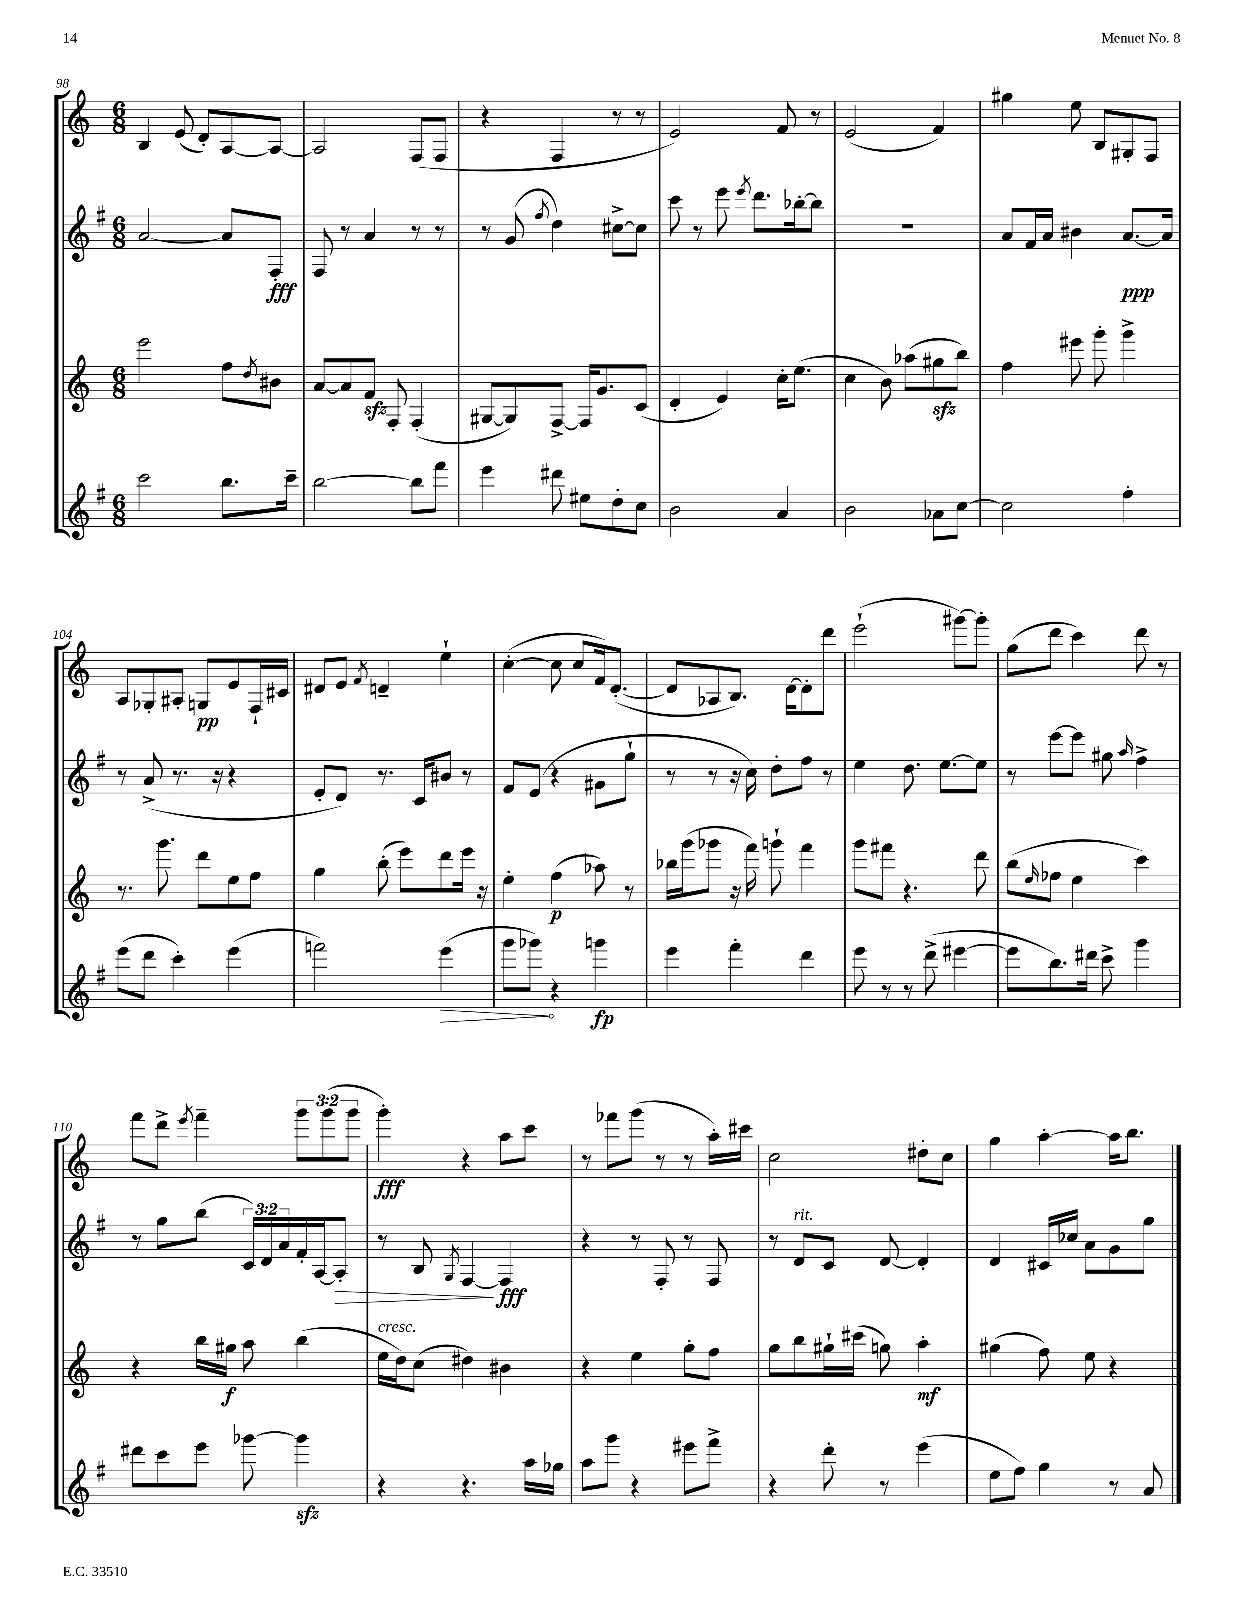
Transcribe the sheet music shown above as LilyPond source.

<<
\new StaffGroup <<
\new Staff = "s0" {
    \clef treble \key c \major \numericTimeSignature \time 6/8 \override Staff.TupletNumber.text = #tuplet-number::calc-fraction-text
    b4 e'8( d'8-.) a8~ a8~ |
    a2 f8( f8 |
    r4 f4 r8 r8 |
    e'2) f'8 r8 |
    e'2( f'4) |
    gis''4 e''8 b8 gis8-. f8 |
    a8 ges8-. ais8-. g8\pp e'8 f16-! cis'16 |
    dis'8 e'8 \acciaccatura { f'8 } d'4-- e''4-! |
    c''4~-.( c''8 c''8 f'16) d'8.~-.( |
    d'8 aes8 b8.) d'16~ d'8-. d'''8 |
    e'''2-!( gis'''8~) gis'''8-. |
    g''8( d'''8 c'''4) d'''8 r8 |
    f'''8 d'''8-> \acciaccatura { e'''8 } f'''4-- \tuplet 3/2 { g'''8 g'''8( g'''8 } |
    g'''4-.\fff) r4 a''8 c'''8 |
    r8 fes'''8 g'''8( r8 r8 a''16-.) cis'''16 |
    c''2 dis''8-. c''8 |
    g''4 a''4~-. a''16 b''8. \bar "|." |
}
\new Staff = "s1" {
    \clef treble \key g \major \numericTimeSignature \time 6/8 \override Staff.TupletNumber.text = #tuplet-number::calc-fraction-text
    a'2~ a'8 fis8-.\fff |
    fis8 r8 a'4 r8 r8 |
    r8 g'8( \acciaccatura { fis''8 } d''4) cis''8~-> cis''8 |
    c'''8 r8 e'''8 \acciaccatura { e'''8 } d'''8. bes''16~-. bes''8 |
    R2. |
    a'8 fis'16 a'16 bis'4 a'8.~\ppp a'16 |
    r8 a'8->( r8. r16 r4 |
    e'8-. d'8) r8. c'16 bis'8 r8 |
    fis'8 e'8( r4 gis'8 g''8-! |
    r8 r8 r16 c''16) d''8-. fis''8 r8 |
    e''4 d''8. e''8.~ e''8 |
    r8 e'''8~ e'''8 gis''8 \grace { a''16 } fis''4-> |
    r8 g''8 b''8( \tuplet 3/2 { c'16) d'16 a'16 } fis'16-. a16~ a8-.\> |
    r8 b8 \acciaccatura { g8 } fis4~\! fis4\fff |
    r4 r8 fis8-. r8 fis8 |
    r8 d'8^\markup { \italic "rit." } c'8 d'8~ d'4-. |
    d'4 cis'16 ces''16 a'8 g'8 g''8 \bar "|." |
}
\new Staff = "s2" {
    \clef treble \key c \major \numericTimeSignature \time 6/8
    e'''2 f''8 \acciaccatura { d''8 } bis'8 |
    a'8~ a'8 f'8\sfz f8-. f4-.( |
    gis8~ gis8) f8~-> f16 g'8. c'8( |
    d'4-. e'4) c''16-. e''8.( |
    c''4 b'8) aes''8( gis''8\sfz b''8) |
    f''4 eis'''8 g'''8-. g'''4-> |
    r8. g'''8. d'''8 e''8 f''8 |
    g''4 b''8-.( e'''8) d'''8 e'''16 r16 |
    e''4-. f''4\p( aes''8) r8 |
    bes''16 g'''16( ges'''8 r16 f'''16) g'''8-! f'''4 |
    g'''8 fis'''8 r4. d'''8 |
    b''8( \grace { e''16 } fes''8 e''4 c'''4) |
    r4 b''16 gis''16\f a''8 b''4( |
    e''16^\markup { \italic "cresc." } d''16) c''8( dis''4) bis'4 |
    r4 e''4 g''8-. f''8 |
    g''8 b''8 gis''16-! cis'''16( g''8) a''4-.\mf |
    gis''4( f''8) e''8 r4 \bar "|." |
}
\new Staff = "s3" {
    \clef treble \key g \major \numericTimeSignature \time 6/8
    c'''2 b''8. c'''16-- |
    b''2~ b''8 fis'''8 |
    e'''4 dis'''8 eis''8 d''8-. c''8 |
    b'2 a'4 |
    b'2 aes'8 c''8~ |
    c''2 fis''4-. |
    e'''8( d'''8 c'''4-.) e'''4( |
    f'''2) \once \override Hairpin.circled-tip = ##t e'''4\>( |
    g'''8 ges'''8\!) r4 g'''4\fp |
    e'''4 fis'''4-. d'''4 |
    e'''8 r8 r8 d'''8->( eis'''4~ |
    eis'''8 b''8.) dis'''16 c'''8-> g'''4 |
    dis'''8 c'''8 e'''8 ges'''8~ ges'''4\sfz |
    r4 r4. a''16 ges''16 |
    a''8 g'''8 r4 eis'''8 fis'''8-> |
    r4 d'''8-. r8 e'''4( |
    e''8 fis''8) g''4 r8 a'8 \bar "|." |
}
>>
>>
\layout { \context { \Score currentBarNumber = #98 } }
